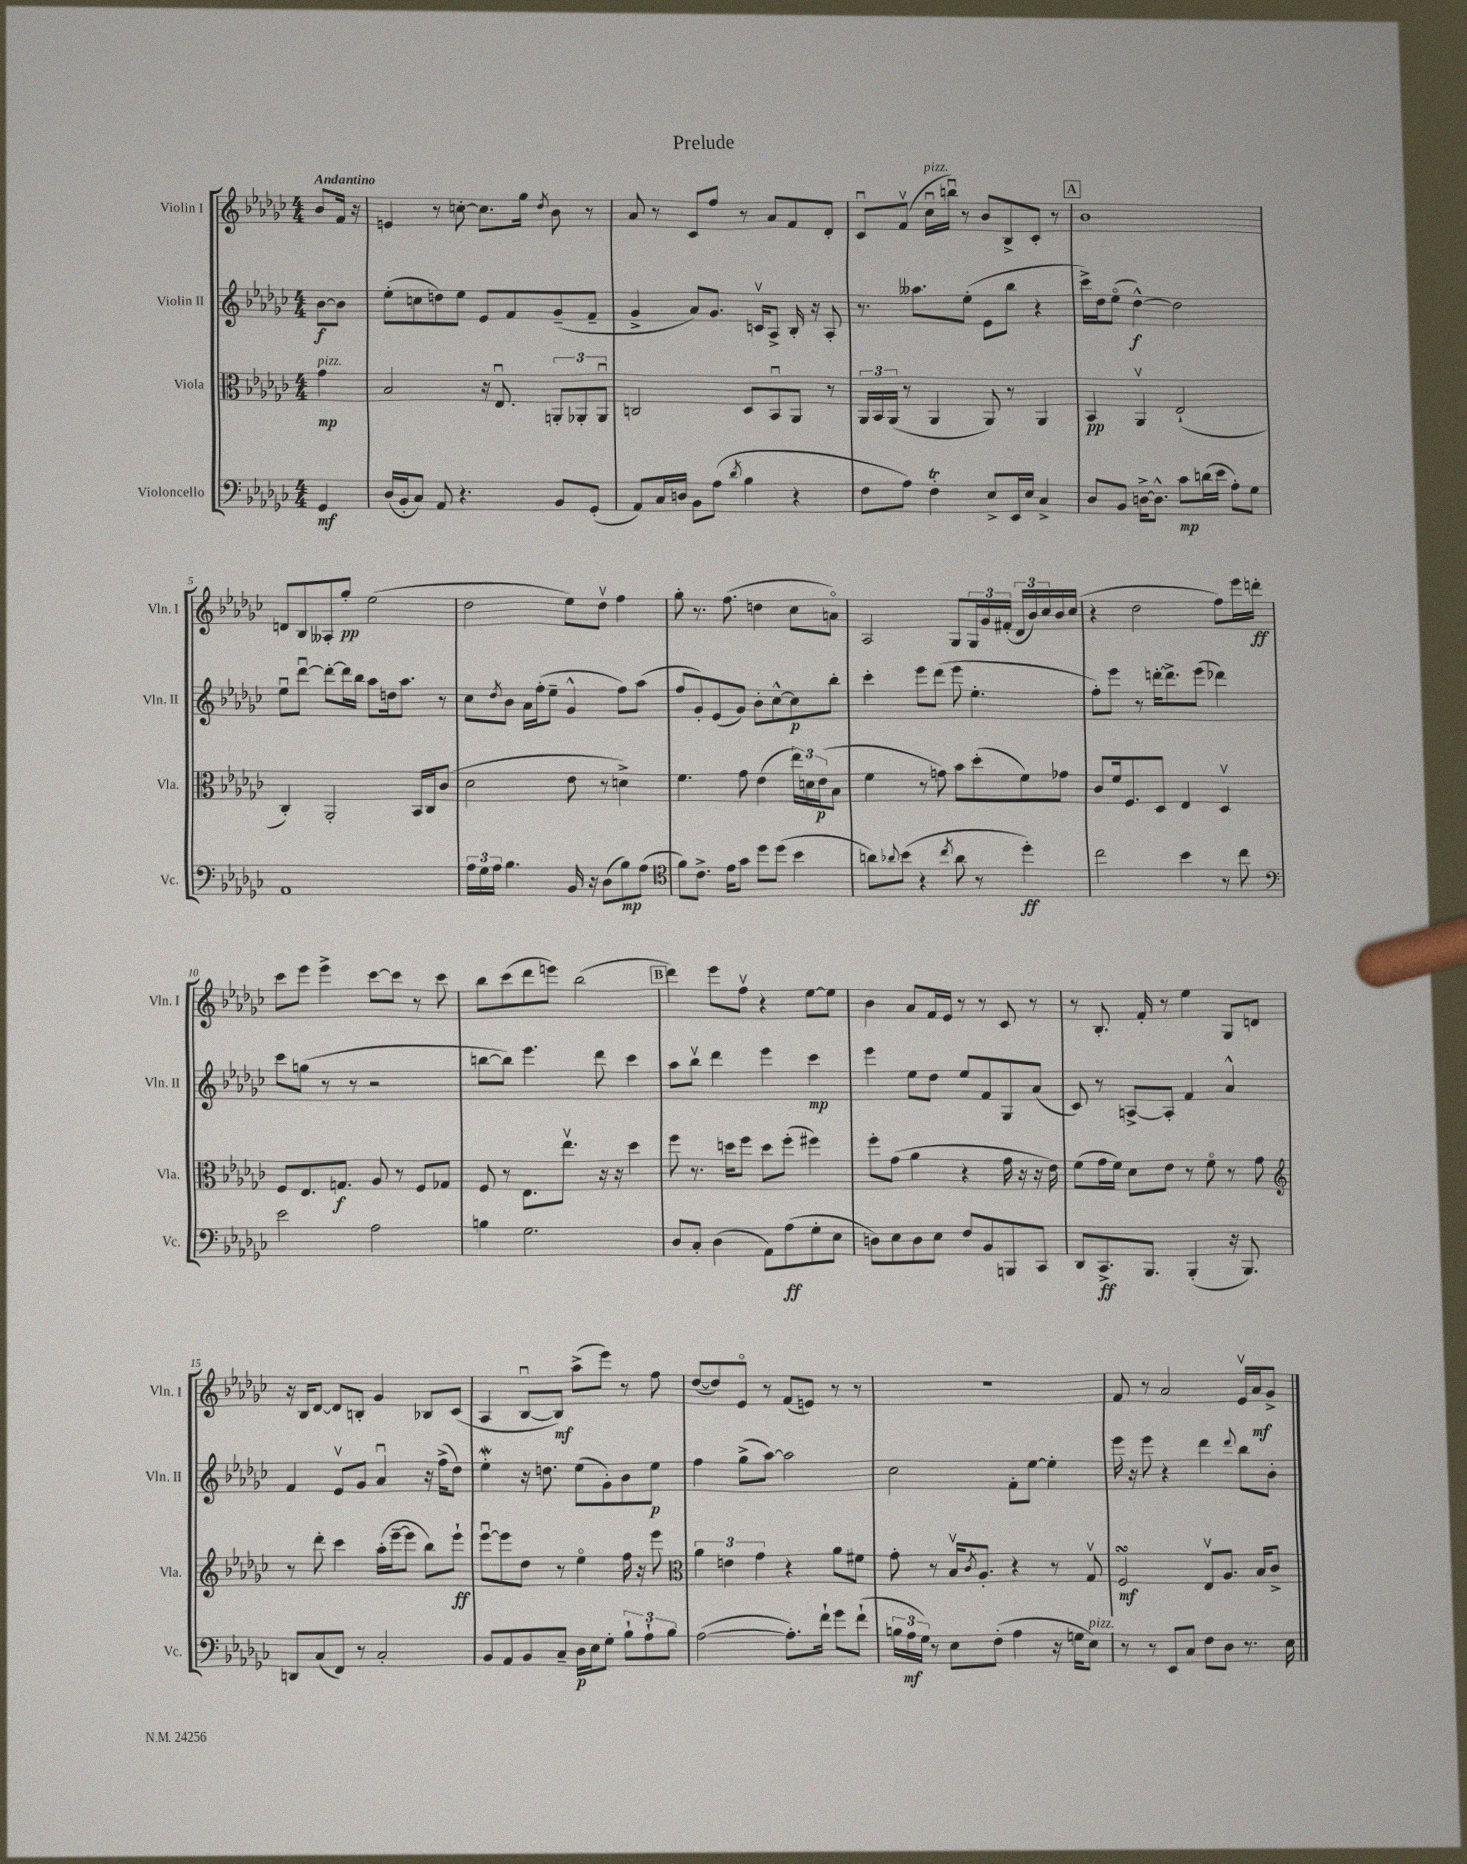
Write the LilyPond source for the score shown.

\header { title = "Prelude" }
<<
\new StaffGroup <<
\new Staff = "s0" \with { instrumentName = "Violin I" shortInstrumentName = "Vln. I" } {
    \clef treble \key ges \major \numericTimeSignature \time 4/4 \partial 4 \tempo "Andantino"
    bes'8 f'16 r16 |
    e'4 r8 c''8~-. c''8. ges''16 \acciaccatura { des''8 } bes'8 r8 |
    aes'8 r8 ces'8 f''8 r8 aes'8 f'8 des'8-. |
    ces'8\downbow f'8\upbow( ces''16\downbow^\markup { \italic "pizz." } b''16\downbow) r8 bes'8 bes8-> ces'8-. r8 |
    \mark \markup { \box "A" } bes'1 |
    d'8 bes8 aeses8-. ges''8-.\pp ees''2( |
    des''2 ees''8) des''8\upbow f''4 |
    ges''8-. r8. f''8.( d''4 ces''8 a'8\flageolet) |
    aes2 ges8 \tuplet 3/2 { ges16 ges'16 fis'16-.( } \tuplet 3/2 { des'16 bes'16) ces''16 } bes'16 ces''16( |
    r4 des''2 f''8) ees'''16 d'''16-.\ff |
    ces'''8 ees'''8 ees'''4-> ces'''8~ ces'''8 r8 ces'''8 |
    bes''8 ces'''8( des'''8 e'''8) bes''2( |
    \mark \markup { \box "B" } des'''4) ees'''8 f''8\upbow r4 ees''8~ ees''8 |
    bes'4 aes'8 f'16 ees'16 r8 r8 ces'8 r8 |
    r8 bes8.-. f'16-. r8 ees''4 ges8 d'8 |
    r16 bes16 des'8~ des'8 b8-. ges'4 bes8 ces'8( |
    aes4 bes8~\downbow bes8\mf) aes''8->( ees'''8) r8 f''8 |
    des''8~( des''8) ees'8\flageolet r8 f'8( e'8) r8 r8 |
    R1 |
    f'8 r8 aes'2 ees'16\upbow aes'16\mf ges'8-> \bar "|." |
}
\new Staff = "s1" \with { instrumentName = "Violin II" shortInstrumentName = "Vln. II" } {
    \clef treble \key ges \major \numericTimeSignature \time 4/4 \partial 4
    bes'8~\f bes'8 |
    ees''8-.( c''8 d''8) ees''8 ees'8 f'8 ges'8--( f'8-- |
    ges'4-> aes'8) ges'8. c'16\upbow aes8-> bes16-. r16 aes8-. |
    r8. aeses''8. ees''8-.( ees'8 bes''8 r4 |
    \mark \markup { \box "A" } ces'''16->) des''16 ees''8\flageolet( des''4~-^\f) des''2 |
    ees''8\downbow des'''8~\downbow des'''8~-. des'''16 bes''16 aes''8 d''16 aes''8. r8 |
    ces''8 \acciaccatura { des''8 } bes'8 aes'16 f''16-.( ees''8-- ges'4-^ f''8) aes''8( |
    f''8 ges'8-.) ees'8( ges'8) bes'8-. ces''8~-^ ces''8\p bes''8-. |
    ces'''4-. ees'''8 des'''8( ees'''8 ees''4.-. |
    f''8-.) ees'''8 r8 d'''16~-. d'''8.-> ees'''8( des'''4) |
    ces'''8 g''8( r8 r8 r2 |
    b''8~ b''8) ees'''4. des'''8 ces'''4 |
    \mark \markup { \box "B" } aes''8 bes''8\upbow des'''4 ees'''4 ces'''4\mp |
    ees'''4 ees''8 des''8 ees''8 f'8 ges8 aes'8( |
    ces'8) r8 a8~-> a8-. f'4 aes'4-^ |
    f'4 ees'8\upbow ges'8 aes'4\downbow r16 f''16->( des''8) |
    ees''4-.\mordent r16 d''8. ees''8( ges'8-.) bes'8 ees''8\p |
    f''4 ges''8->( aes''8~) aes''2 |
    ces''2 f'8-. ees''8~ ees''4-. |
    ees'''16 r16 ees'''8 r4 des'''4 \appoggiatura { des'''8 } bes''8 bes'8-. \bar "|." |
}
\new Staff = "s2" \with { instrumentName = "Viola" shortInstrumentName = "Vla." } {
    \clef alto \key ges \major \numericTimeSignature \time 4/4 \partial 4
    ges'4\mp^\markup { \italic "pizz." } |
    bes2 r16 ees8.\downbow \tuplet 3/2 { a,8-. aes,8-. aes,8\downbow } |
    c2 des8 bes,8\downbow aes,8 r8 |
    \tuplet 3/2 { aes,16 bes,16 aes,16( } r8 aes,4 aes,8) r8 aes,4 |
    \mark \markup { \box "A" } bes,4\pp aes,4\upbow ees2-!( |
    ces4-.) aes,2-. bes,16 ces16 ces'8( |
    des'2 ees'8 r8 d'4->) |
    f'4. ges'8 ees'4( \tuplet 3/2 { ees''16) d'16 ees'16\p( } bes8 |
    f'4 r8 g'8) bes'8 des''8-.( f'8) ges'8 |
    ces'8 f'16 f8. des8 ees4 des4\upbow |
    f8 ees8. g8.\f aes8 r8 f8 ges8 |
    f8 r8 ees8. ees''8.\upbow r16 r16 des''4 |
    \mark \markup { \box "B" } f''8 r8. d''16 f''8 d''8 f''8-.( fis''4) |
    f''8-. ges'8( aes'4 r4 ges'16 r16 r16 ees'16) |
    f'8( ges'16 f'16) des'8 ees'8 r8 f'8\flageolet r8 ges'8 |
    \clef treble r8 des'''8-. ces'''4 aes''16-.( ees'''16~-- ees'''8 bes''8) ees'''8-!\ff |
    ees'''8~\downbow ees'''8 des''8 r8 ees''4\flageolet f''16 r16 ees'''8 |
    \clef alto \tuplet 3/2 { aes'4 e'4 ges'4 } r4 aes'8 fis'8 |
    ges'8-. r8 bes16\upbow \acciaccatura { ces'8 } aes8.-. r4 r8 ges8\upbow |
    f2\turn\mf ees8\upbow aes8. bes16 ces'8-> \bar "|." |
}
\new Staff = "s3" \with { instrumentName = "Violoncello" shortInstrumentName = "Vc." } {
    \clef bass \key ges \major \numericTimeSignature \time 4/4 \partial 4
    ges,4\mf |
    des16( bes,16-. ces8) aes,8 r4. bes,8 ges,8-.( |
    aes,8) ces16 d16 bes,8 aes8( \acciaccatura { des'8 } bes4 r4 |
    f8 aes8) f4-.\trill ees8-> ees,16 ees16 ces4-> |
    \mark \markup { \box "A" } des8 bes,8 d16~-> d8.-^ ces'8\mp d'16( ees'16 aes8-.) ges8 |
    aes,1 |
    \tuplet 3/2 { aes16 ges16 aes16 } bes4. bes,16 r16 des8( bes8\mp) aes8( |
    \clef tenor f'8) ces'8.-> ees'16 ges'8 des''8 des''8( bes'4 |
    a'8) \appoggiatura { aes'8 } bes'8( r4 \acciaccatura { ces''8 } aes'8 r8 des''4-.\ff) |
    ces''2 bes'4 r8 ces''8 |
    \clef bass ees'2 aes2 |
    b4 ges2. |
    \mark \markup { \box "B" } des8 ces8-. des4( aes,8) aes8\ff( ges8-. ees8 |
    d8) ees8 d8 ees8 f8 bes,8 b,,8 ces,8 |
    des,8 ces,8.->\ff bes,,8. bes,,4-.( r16 bes,,8.) |
    d,8 ces8( f,8) r8 ces2-. |
    bes,8 aes,8 bes,8 ces8-- des16\p ees16 ges8-. \tuplet 3/2 { bes8-! aes8-! bes8 } |
    aes2~( aes8.-.) f'16-! ges'8 f'8-!( |
    \tuplet 3/2 { b16 aes16\mf ges16) } r8 ees8 f8-.( aes4 r16 g16 ees8^\markup { \italic "pizz." }) |
    r8 r8 ees,8 ces8 f8 des8 r8. ees16 \bar "|." |
}
>>
>>
